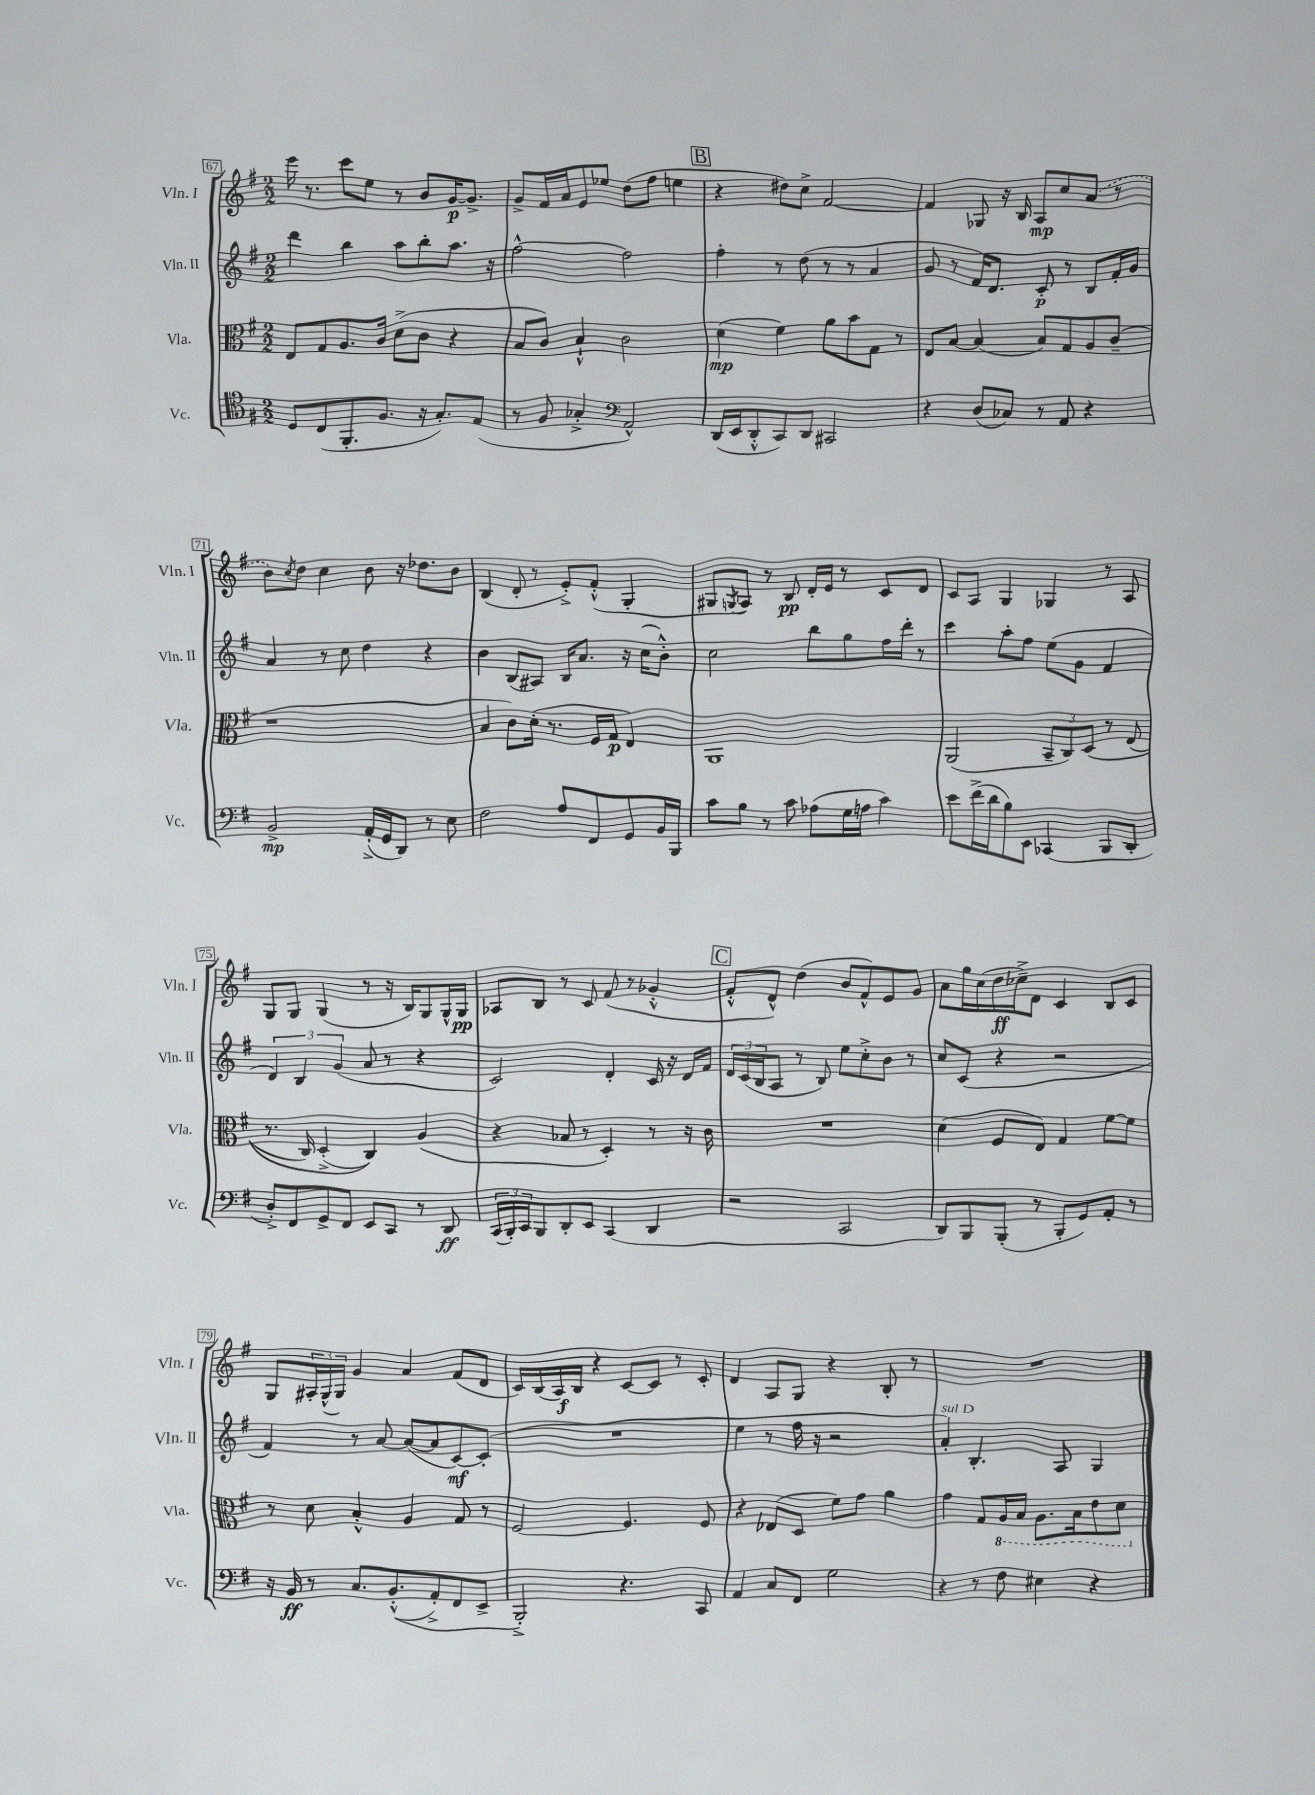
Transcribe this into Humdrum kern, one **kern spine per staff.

**kern	**kern	**kern	**kern
*staff4	*staff3	*staff2	*staff1
*clefC4	*clefC3	*clefG2	*clefG2
*k[f#]	*k[f#]	*k[f#]	*k[f#]
*M2/2	*M2/2	*M2/2	*M2/2
8D	8E	4ddd	16eee
.	.	.	8.r
(8C	8G	.	.
8.FF#'	8.A	4bb	8ccc
.	.	.	8ee
8.F#	16c	.	.
.	(8d^	8aa	8r
16r	8c	8bb'	8b
8.G')	.	.	.
.	4r	8.aa	[16g
.	.	.	8.g^]
(8E	.	.	.
.	.	16r	.
=	=	=	=
8r	8B	[2ff#^^	8g^
8F#	8c)	.	16f#
.	.	.	16a
4G-'^	4B`^^	.	8e
.	.	.	8ee-
*clefF4	*	*	*
2AA^^)	2c	2ff#]	(8dd
.	.	.	8ff#
.	.	.	4ee
=	=	=	=
(16DD	(4d	4ff#'	4r
16EE	.	.	.
8DD'^^	.	.	.
8CC)	4f#)	8r	8dd#)
8DD	.	(8dd	8cc^
2CC#	8a	8r	[2f#
.	8b	8r	.
.	8G	4a	.
.	8r	.	.
=	=	=	=
4r	8E	8g	4f#]
.	[8B	8r	.
(8D	(4B]	16f#)	8G-
.	.	8.d	.
8C-)	.	.	16r
.	.	.	16B
8r	8B)	8c'	8A
8AA	8G	8r	8cc
4r	8A	8B	(8a
.	(8c~	16f#'	8r
.	.	16g	.
=	=	=	=
2BB^	1r	4a	8b)
.	.	.	8qcc
.	.	.	8dd
.	.	8r	4cc
.	.	8cc	.
(16AA'^	.	4dd	8b
16GG	.	.	.
8DD)	.	.	16r
.	.	.	8.dd-
8r	.	4r	.
8E	.	.	8b
=	=	=	=
2F#	4B	4b	(4B
.	8c)	(8B	8d'
.	(16d'	8A#)	8r
.	8.r	.	.
8A	.	16B	8e'^)
.	.	8.a	.
8FF#	16F#	.	(8f#'^^
.	16G	.	.
8GG	4E)	16r	4G'
.	.	(16cc	.
16BB	.	8b'^^)	.
16BBB	.	.	.
=	=	=	=
8c	1AA	2cc	8G#
.	.	.	8qG
8B	.	.	8A)
8r	.	.	8r
8c	.	.	8B
(8A-	.	8bb	16d'
.	.	.	16e
16G	.	8gg	8r
16A	.	.	.
4c)	.	16ff#	8c
.	.	16ddd'	.
.	.	8r	8d
=	=	=	=
8e	(2AA	4ccc	8c
(16f#^	.	.	8A
16d	.	.	.
8B)	.	8aa'	4G
8EE	.	8ff#	.
(4CC-	12BB~	(8ee	4G-
.	12C)	.	.
.	.	8g	.
.	&(12D	.	.
8BBB	8r	4f#	8r
8DD'	(8E	.	8A
=	=	=	=
8D'^)	8.r	6d)	8G
8FF#	.	.	8G
.	.	6B	.
.	16C)	.	.
8GG^	(4D'^	.	(4G
.	.	(6g	.
8FF#	.	.	.
8EE	4C)&)	8a	8r
8CC	.	8r	16r
.	.	.	16B)
8r	(4A	4r	8G
8DD	.	.	16G^^
.	.	.	16G
=	=	=	=
(24CC	4r	2c)	8A-
24BBB')	.	.	.
24CC	.	.	.
8BBB	.	.	8B
8DD'	8B-	.	8r
8EE	8r	.	8c
(4CC	4D')	4d'	(8f#
.	.	.	8r
4DD	8r	16c	4g-'^^
.	.	16r	.
.	16r	16d	.
.	16c	16f#	.
=	=	=	=
2r	1r	24d	8f#'^^
.	.	(24c	.
.	.	24B	.
.	.	8A	8d^^)
.	.	8r	(4dd
.	.	8B)	.
2CC	.	8ee	8b
.	.	8cc'^	8f#^^)
.	.	8b	8e
.	.	8r	8g
=	=	=	=
8DD)	(4d	8cc	8a
8BBB	.	(8c	16gg
.	.	.	(16cc
(8BBB'	8F#	4r	16dd
.	.	.	16cc-~^)
8r	8E)	.	8d
8BBB'	4G	2r	4c
8GG)	.	.	.
8AA'	[8f#	.	8B
8r	8f#]	.	8c
=	=	=	=
16r	8r	4f#)	8G
16BB	.	.	.
8r	8d	.	24A#'
.	.	.	(24G^^
.	.	.	24G)
8.C	4B'^^	8r	4g
.	.	[8a	.
&((8.BB'^^	.	.	.
.	4A	(8a_	4a
8AA'^)	.	8a]	.
8FF#	8G	[8c)	(8f#
8EE^	8r	(8c']	8d
=	=	=	=
2BBB'^&)	[2F#	1r	16c)
.	.	.	(16B
.	.	.	16A)
.	.	.	16B
.	.	.	4r
4.r	4.F#]	.	[8c
.	.	.	8c]
.	.	.	8r
8CC	8F#	.	8c'
=	=	=	=
4AA	4r	4ee	4d
8C	(8E-	8r	8A
8FF#	8D	16ff#	8G
.	.	16r	.
2G	8f#)	2r	4r
.	8g	.	.
.	4a	.	8B'
.	.	.	8r
=	=	=	=
4r	4g	4a')	1r
8r	8G	4.B'	.
8F#	16AA	.	.
.	16BB	.	.
4E#	8.AA	.	.
.	.	8A	.
.	16BB	.	.
4r	8E	4G	.
.	8D	.	.
==	==	==	==
*-	*-	*-	*-
